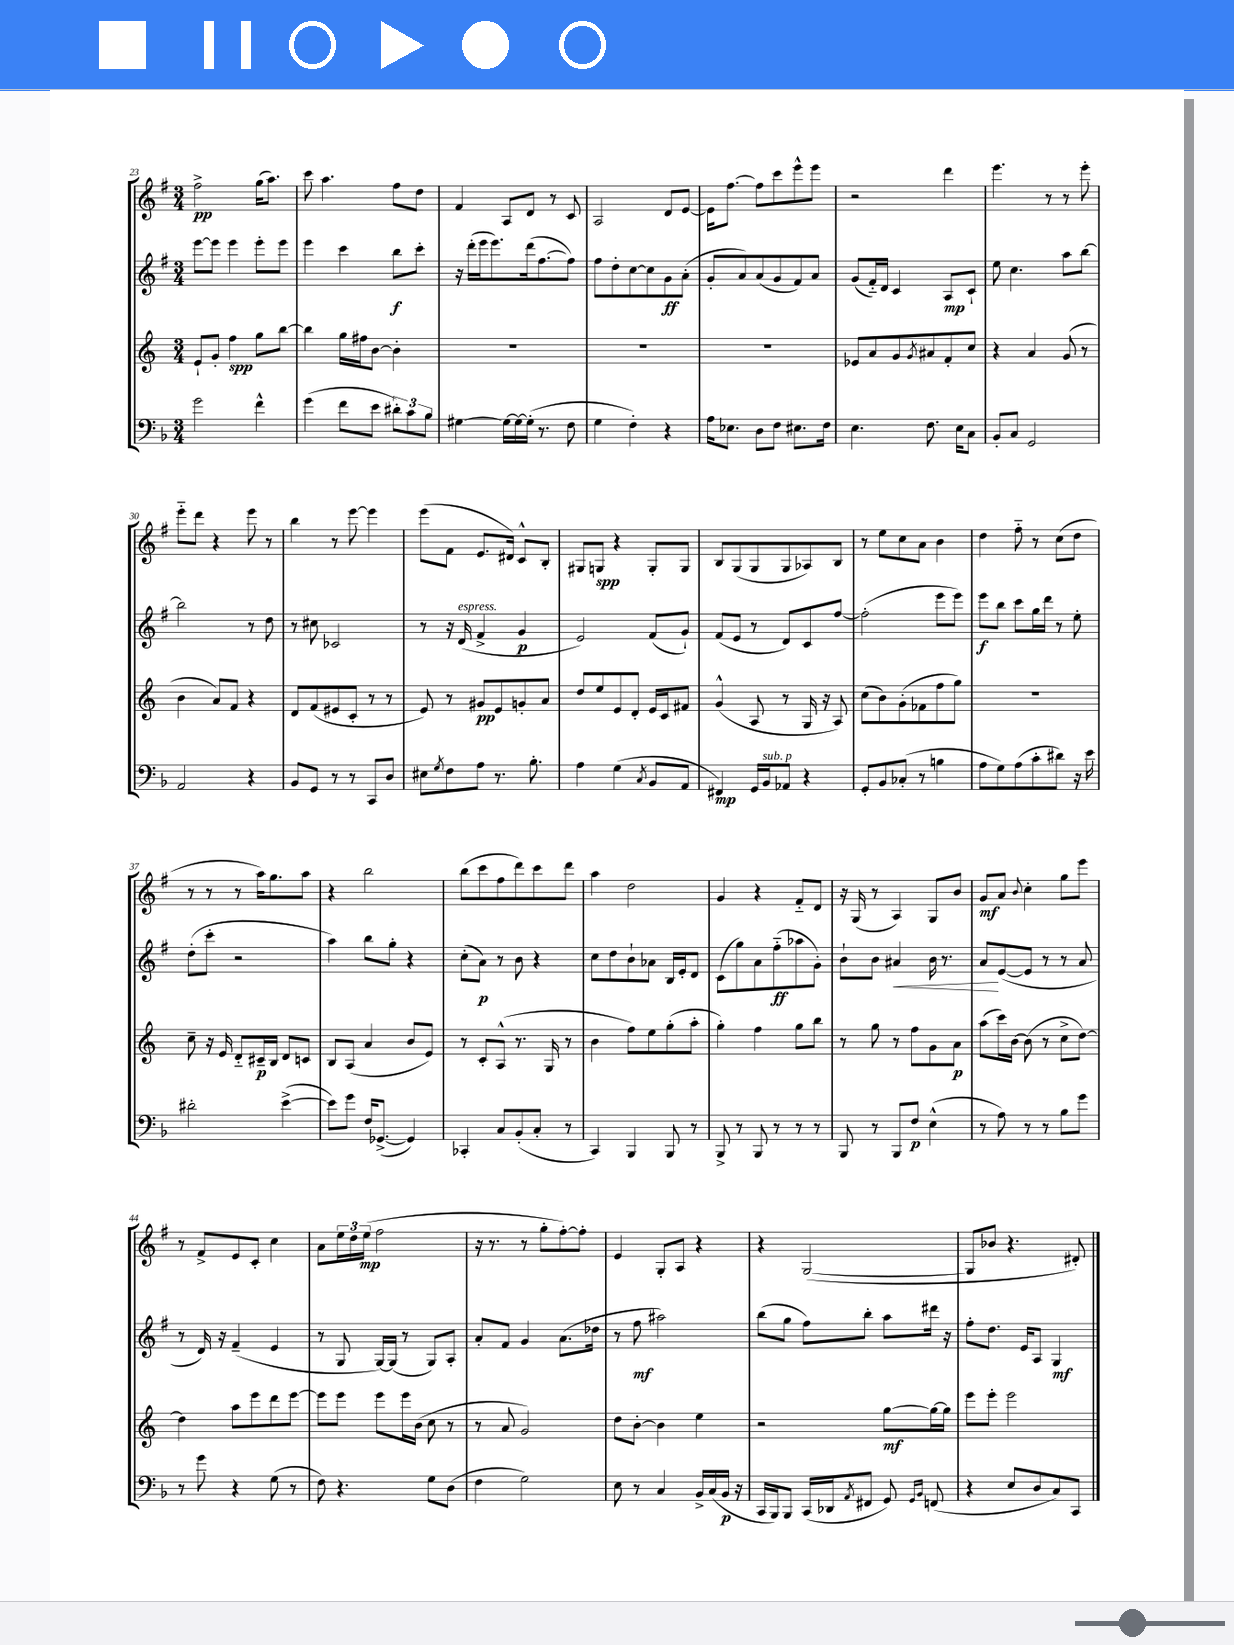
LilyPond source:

<<
\new StaffGroup <<
\new Staff = "s0" {
    \clef treble \key g \major \numericTimeSignature \time 3/4
    fis''2->\pp g''16( a''8.) |
    c'''8 a''4. fis''8 d''8 |
    fis'4 a8 d'8 r8 c'8 |
    a2 d'8 e'8~ |
    e'16 fis''8.~ fis''8 c'''8 e'''8-^ e'''8 |
    r2 d'''4 |
    e'''4. r8 r8 e'''8-. |
    e'''8-_ d'''8 r4 e'''8 r8 |
    b''4 r8 e'''8~ e'''4 |
    e'''8( fis'8 e'8. dis'16) c'8-^ b8-. |
    gis8 g8\spp r4 g8-. g8 |
    b8 g8( g8 g8 aes8) b8 |
    r8 e''8 c''8 a'8 b'4 |
    d''4 fis''8-_ r8 c''8( d''8 |
    r8 r8 r8 a''16) g''8. a''8 |
    r4 b''2 |
    b''8( c'''8 fis''8 d'''8) c'''8 d'''8 |
    a''4 d''2 |
    g'4 r4 fis'8-_ d'8 |
    r16 g16( r8 a4) g8 b'8 |
    g'8\mf a'8 \appoggiatura { b'8 } c''4-. g''8 e'''8 |
    r8 fis'8-> e'8 c'8-. c''4 |
    a'8 \tuplet 3/2 { e''16 d''16 e''16\mp( } fis''2 |
    r16 r8. r8 g''8-. fis''8~-.) fis''8-. |
    e'4 g8-. a8 r4 |
    r4 g2~( |
    g8 bes'8 r4. dis'8-.) \bar "|." |
}
\new Staff = "s1" {
    \clef treble \key g \major \numericTimeSignature \time 3/4
    e'''8~ e'''8 e'''4 e'''8-. e'''8 |
    e'''4 c'''4 b''8\f c'''8-. |
    r16 d'''16-.( e'''16 e'''8.) d'''16( fis''8.~ fis''8) |
    fis''8 d''8-. c''8~ c''8 g'8\ff a'8-.( |
    g'8-. a'8) a'8( g'8 fis'8) a'8 |
    g'8( fis'16-_) d'16 c'4 a8\mp c'8-! |
    e''8 c''4. a''8 b''8~ |
    b''2 r8 d''8 |
    r8 cis''8 ces'2 |
    r8 r16 d'16^\markup { \italic "espress." }( fis'4-> g'4\p |
    e'2) fis'8( g'8-!) |
    fis'8( e'8 r8 d'8) c'8 fis''8~ |
    fis''2-.( e'''8 e'''8) |
    e'''8\f b''8 c'''8 g''16 d'''16 r8 e''8-. |
    d''8-.( c'''8-. r2 |
    a''4) b''8 g''8-. r4 |
    c''8-.( a'8\p) r8 b'8 r4 |
    c''8 d''8 b'8-! aes'8 b16 e'16-. d'8 |
    c'8( g''8) a'8 fis''8-_\ff( aes''8 g'8-.) |
    b'8-! b'8 ais'4\< b'16 r8. |
    a'8\! e'8~( e'8 r8 r8 a'8 |
    r8 d'16) r16 fis'4--( e'4 |
    r8 g8 g16~) g16( r8 g8) a8-. |
    a'8-. fis'8 g'4 a'8.( des''16 |
    r8 fis''8\mf ais''2) |
    b''8( g''8 fis''8) b''8-. a''8 dis'''16 r16 |
    fis''8-. d''8. e'16 a8 g4\mf \bar "|." |
}
\new Staff = "s2" {
    \clef treble \key c \major \numericTimeSignature \time 3/4
    e'8-! g'8-. f''4\spp g''8 b''8~ |
    b''4 g''16 fis''16 b'8~ b'4-. |
    R2. |
    R2. |
    R2. |
    ees'8 a'8 g'8 \acciaccatura { g'8 } ais'8 f'8-. c''8 |
    r4 a'4 g'8( r8 |
    b'4 a'8) f'8 r4 |
    d'8 f'8( eis'8 c'8-. r8 r8 |
    e'8) r8 gis'8\pp e'8 g'8-. a'8 |
    d''8 e''8 e'8 d'8-. e'16 c'16 fis'8 |
    g'4-^( a8 r8 g16 r16 a8) |
    c''8( b'8) g'8-.( fes'8 f''8 g''8) |
    R2. |
    c''8-- r16 e'16 d'8-_ cis'16--\p b16 d'8 c'8 |
    b8 a8( a'4 b'8 e'8) |
    r8 c'8-. a8-^( r8. g16 r8 |
    b'4 f''8) e''8 g''8-.( a''8-. |
    g''4-.) f''4 g''8 b''8 |
    r8 g''8 r8 f''8 g'8 a'8\p |
    a''8( c'''16) b'16~ b'8( r8 c''8-> d''8~) |
    d''4 a''8 e'''8 d'''8 e'''8~ |
    e'''8 e'''8 e'''8 e'''16 b'16( c''8 r8 |
    r8 a'8 g'2) |
    d''8 b'8~-. b'4 e''4 |
    r2 g''8~\mf g''16~ g''16 |
    e'''8 e'''8-. e'''2 \bar "|." |
}
\new Staff = "s3" {
    \clef bass \key f \major \numericTimeSignature \time 3/4
    g'2 f'4-^ |
    g'4( f'8 e'8 \tuplet 3/2 { dis'8-.) c'8 bes8 } |
    gis4~ gis16~ gis16~ gis16-.( r8. f8 |
    g4 f4-.) r4 |
    a16 ees8. d8 f8 eis8. f16 |
    e4. f8. e16 c8 |
    bes,8-. c8 g,2 |
    a,2 r4 |
    bes,8 g,8 r8 r8 c,8 d8 |
    eis8 \acciaccatura { g8 } f8 a8 r8. bes8.-. |
    a4 g4( \acciaccatura { c8 } bes,8 a,8 |
    fis,4\mp) g,16 bes,16^\markup { \italic "sub. p" } aes,8 r4 |
    g,8-. bes,8 ces8-.( r8 b4 |
    a8 g8) a8( c'8-. dis'8) r16 e'16 |
    dis'2-. e'4~->( |
    e'8) g'8 f16 ges,8.~->( ges,4) |
    ces,4-. c8 bes,8-.( c8-. r8 |
    c,4) bes,,4 bes,,8 r8 |
    bes,,8-> r8 bes,,8 r8 r8 r8 |
    bes,,8 r8 bes,,8 f8\p e4-^( |
    r8 a8) r8 r8 bes8 g'8 |
    r8 g'8 r4 g8( r8 |
    f8) r4. g8 d8( |
    f4 g2) |
    e8 r8 c4 bes,16-> c16( bes,16\p r16 |
    c,16 bes,,16) bes,,8 c,16( des,16 \acciaccatura { a,8 } fis,8 g,8) \grace { g,16 bes,16 } f,8( |
    r4 e8 d8 c8) c,8 \bar "|." |
}
>>
>>
\layout { \context { \Score currentBarNumber = #23 } }
